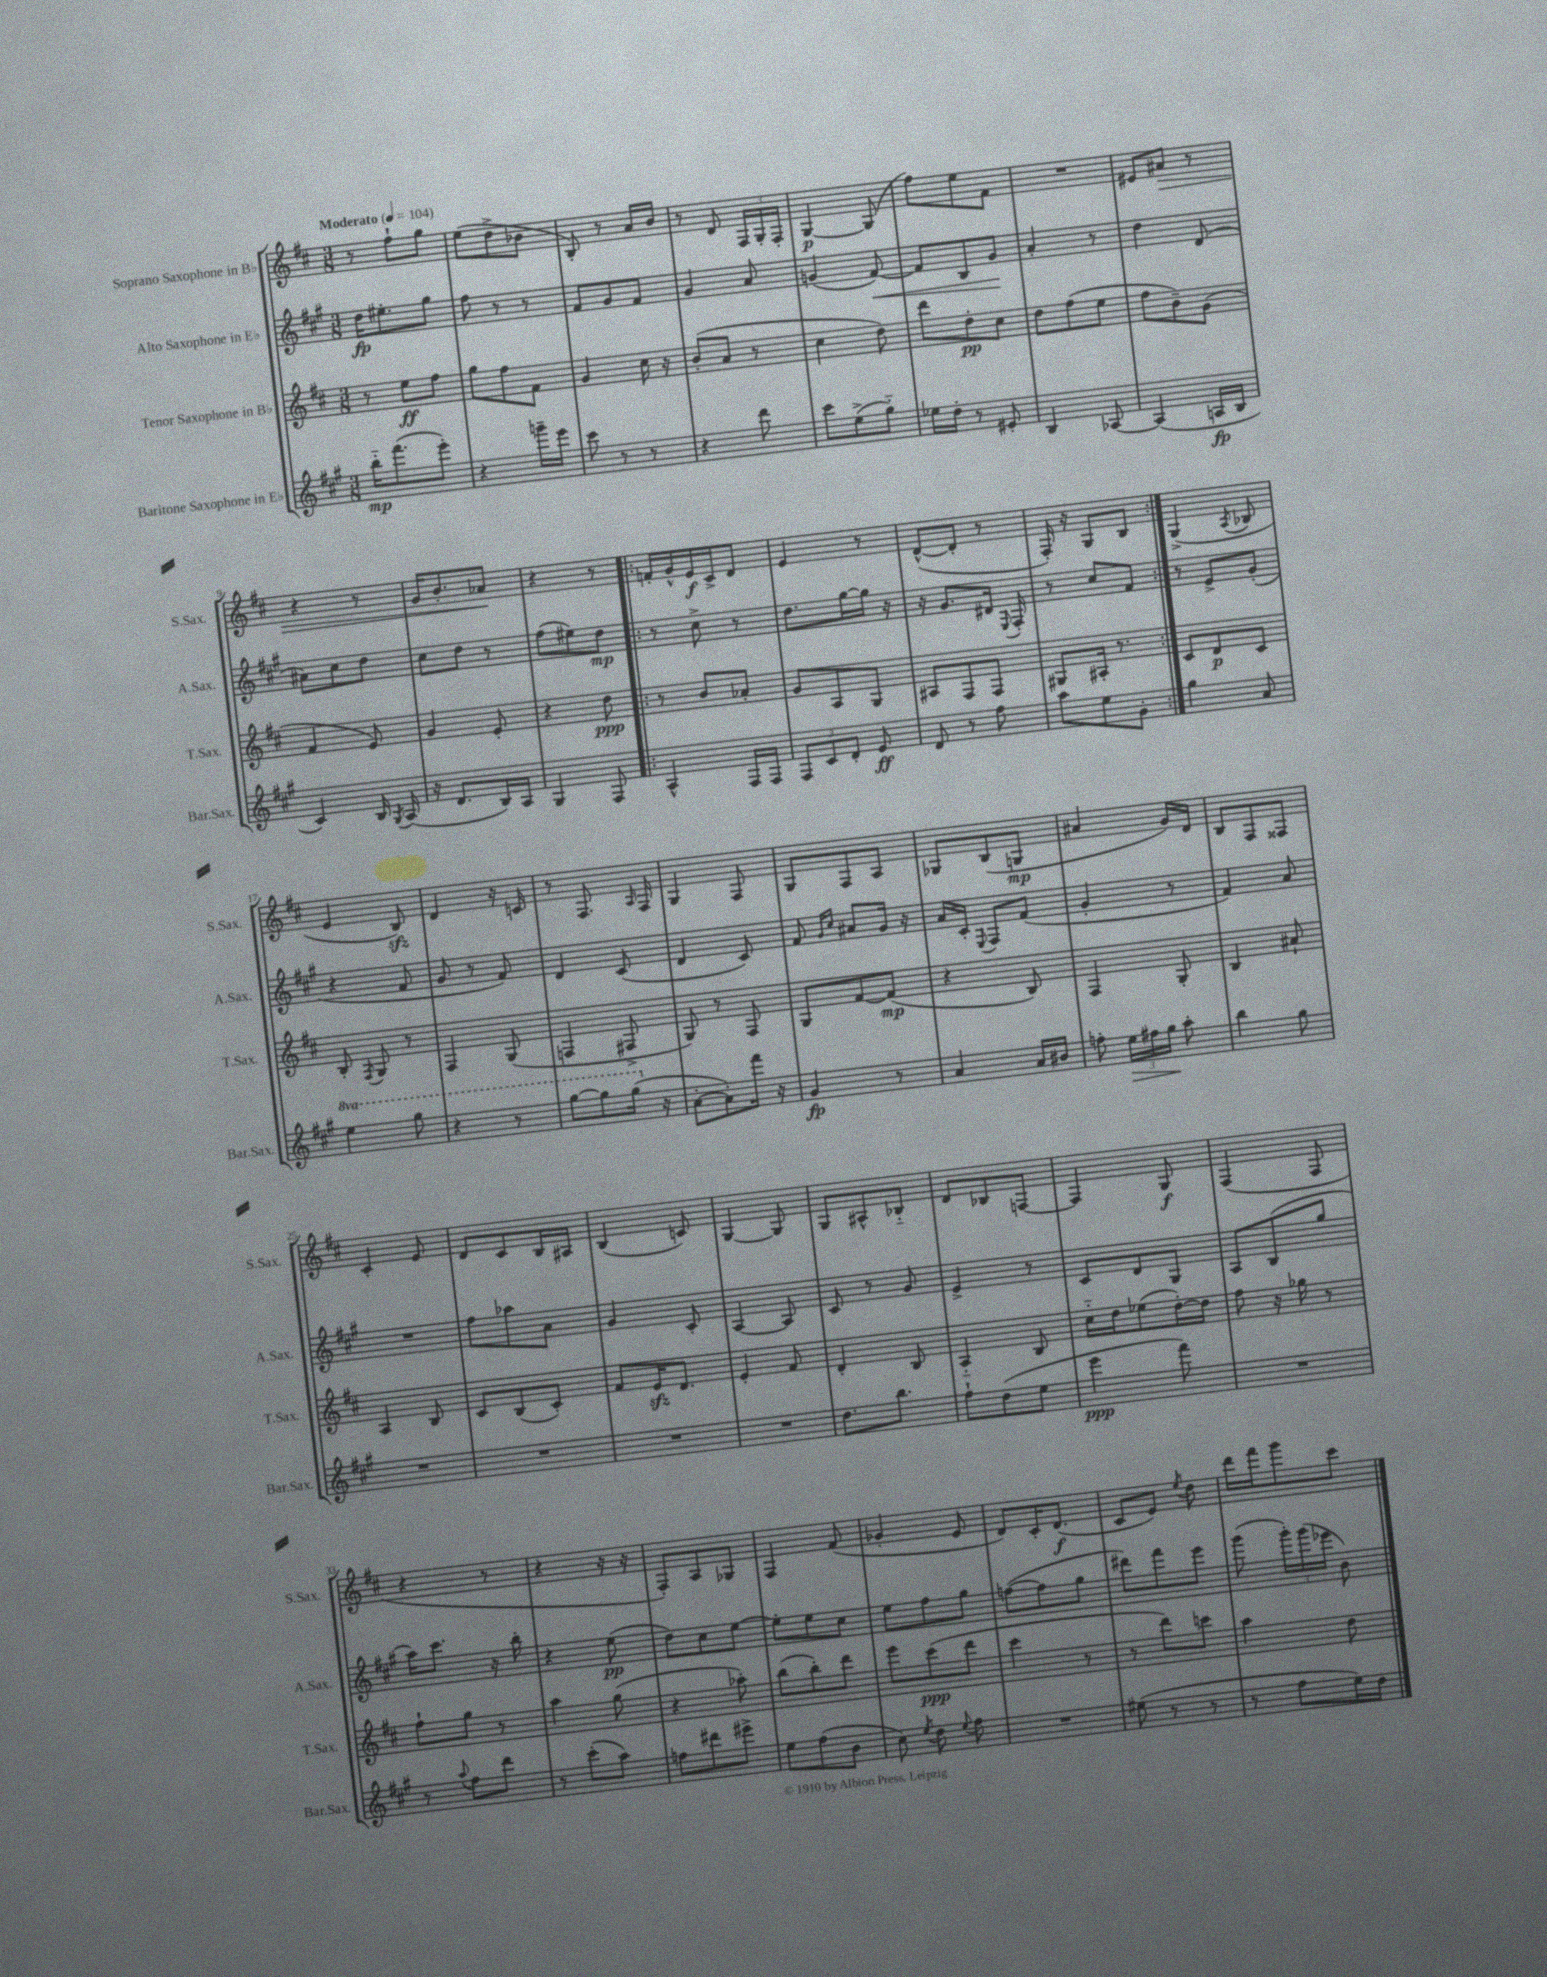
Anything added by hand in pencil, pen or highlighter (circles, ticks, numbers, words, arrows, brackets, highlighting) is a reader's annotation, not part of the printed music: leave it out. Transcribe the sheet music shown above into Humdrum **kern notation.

**kern	**dynam	**kern	**dynam	**kern	**dynam	**kern	**dynam
*part4	*part4	*part3	*part3	*part2	*part2	*part1	*part1
*staff4	*staff4	*staff3	*staff3	*staff2	*staff2	*staff1	*staff1
*I"Baritone Saxophone in E♭	*	*I"Tenor Saxophone in B♭	*	*I"Alto Saxophone in E♭	*	*I"Soprano Saxophone in B♭	*
*I'Bar.Sax.	*	*I'T.Sax.	*	*I'A.Sax.	*	*I'S.Sax.	*
*clefG2	*	*clefG2	*	*clefG2	*	*clefG2	*
*k[f#c#g#]	*	*k[f#c#]	*	*k[f#c#g#]	*	*k[f#c#]	*
*M3/8	*	*M3/8	*	*M3/8	*	*M3/8	*
*MM104	*	*MM104	*	*MM104	*	*MM104	*
=1	=1	=1	=1	=1	=1	=1	=1
!	!	!	!	!	!	!LO:TX:a:B:t=Moderato	!
16bb\KL	mp	8r	.	16dd\KL	fp	8r	.
(8.fff#\	.	.	.	8.ee#X'\	.	.	.
.	.	8ee\L	ff	.	.	8ff#`\L	.
8eee'\J)	.	8ff#\J	.	8gg#\J	.	8gg\J	.
=2	=2	=2	=2	=2	=2	=2	=2
4r	.	8gg\L	.	8ff#\	.	(8ee\L	.
.	.	8ff#\	.	8r	.	8dd^\	.
16gggn~\LL	.	8f#\J	.	8r	.	8b-X\J	.
16eee\JJ	.	.	.	.	.	.	.
=3	=3	=3	=3	=3	=3	=3	=3
8ccc#\	.	4g/	.	8f#/L	.	8B'/)	.
8r	.	.	.	8g#/	.	8r	.
8r	.	16cc#\	.	8f#/J	.	16a/LL	.
.	.	16r	.	.	.	16b/JJ	.
=4	=4	=4	=4	=4	=4	=4	=4
4r	.	(8b'/L	.	4g#/	.	8r	.
.	.	8a/J	.	.	.	8d/	.
8ddd\	.	8r	.	8a/	.	24F#/LL	.
.	.	.	.	.	.	24G'/	.
.	.	.	.	.	.	24F#'/JJ	.
=5	=5	=5	=5	=5	=5	=5	=5
8ccc#\L	.	4cc#\	.	(4gn/	.	[4G/	p
(8ee^\	.	.	.	.	.	.	.
!	!	!	!	!	!LO:HP:b	!	!
8gg#\J)	.	8dd\)	.	[8f#/)	<	(8G/]	.
=6	=6	=6	=6	=6	=6	=6	=6
16ee-X\LL	.	8ddd\L	.	8f#/L]	.	8ff#\L)	.
16dd'\JJ	.	.	.	.	.	.	.
8r	.	8dd'\	pp	8B/	.	8ee\	.
8e#X'/	.	8cc#\J	.	8g#/J	.	8f#\J	.
.	.	.	.	.	[	.	.
=7	=7	=7	=7	=7	=7	=7	=7
4B/	.	8dd\L	.	4a'/	.	4.r	.
.	.	(8ff#\	.	.	.	.	.
[8A-X/	.	8ee\J	.	8r	.	.	.
=8	=8	=8	=8	=8	=8	=8	=8
(4A-/]	.	8ff#\L	.	4dd\	.	8e#X/L	.
!	!	!	!	!	!	!	!LO:HP:b
.	.	8b~\)	.	.	.	8a#X/J	>
16An/LL	fp	(8g\J	.	(8d/	.	8r	.
16B/JJ	.	.	.	.	.	.	.
!!LO:LB:g=z
=9	=9	=9	=9	=9	=9	=9	=9
4c#/)	.	4f#/	.	8a#X\L)	.	4r	.
.	.	.	.	8cc#\	.	.	.
16B/	.	8e/)	.	8dd\J	.	8r	.
8qG#/	.	.	.	.	.	.	.
(16A/	.	.	.	.	.	.	.
=10	=10	=10	=10	=10	=10	=10	=10
16r	.	4g/	.	8cc#\L	.	16g/KL	.
8.d/L	.	.	.	.	.	8.b'/	.
.	.	.	.	8dd\J	.	.	.
16B/L)	.	8e'/	.	8r	.	8a-X/J	.
16A/JJ	.	.	.	.	.	.	.
.	.	.	.	.	.	.	]
=11	=11	=11	=11	=11	=11	=11	=11
4G#/	.	4r	.	(8ff#\L	.	4r	.
.	.	.	.	8ee#X\)	.	.	.
8F#/	.	8dd\	ppp	8dd\J	mp	8r	.
=12!|:	=12!|:	=12!|:	=12!|:	=12!|:	=12!|:	=12!|:	=12!|:
4A^^/	.	8r	.	8r	.	16fn'/LL	.
.	.	.	.	.	.	16g^^/	.
.	.	8b/L	.	8cc#^\	.	16e/	f
.	.	.	.	.	.	16c#^/J	.
16F#/LL	.	8a-X'/J	.	8r	.	8d/J	.
16F#/JJ	.	.	.	.	.	.	.
=13	=13	=13	=13	=13	=13	=13	=13
12F#/L	.	8g/L	.	8.dd\L	.	4e/	.
12c#/	.	.	.	.	.	.	.
.	.	8A/	.	.	.	.	.
12d'/J	.	.	.	.	.	.	.
.	.	.	.	[16gg#\L	.	.	.
8e/	ff	8G/J	.	16gg#\JJ]	.	8r	.
.	.	.	.	16r	.	.	.
=14	=14	=14	=14	=14	=14	=14	=14
8d/	.	8A#X/L	.	16r	.	([8d^^/L	.
.	.	.	.	8.g#/L	.	.	.
8r	.	8F#/	.	.	.	8d'/J]	.
8ff#\	.	8F#/J	.	16d#X/Jk	.	8r	.
.	.	.	.	8qqE/	.	.	.
.	.	.	.	16F#'/	.	.	.
=15	=15	=15	=15	=15	=15	=15	=15
8aa\L	.	8G#X/L	.	8r	.	16F#'/)	.
.	.	.	.	.	.	16r	.
8ee\	.	16A#X'/Jk	.	8cc#/L	.	8G/L	.
.	.	8.r	.	.	.	.	.
8g#'\J	.	.	.	8f#/J	.	8B/J	.
=16:|!	=16:|!	=16:|!	=16:|!	=16:|!	=16:|!	=16:|!	=16:|!
4gg#\	.	8c#/L	.	8r	.	(4G^/	.
.	.	8d/	p	8e^/L	.	.	.
.	.	.	.	.	.	8qA/	.
8a/	.	8c#/J	.	(8g#'/J	.	8B-X/	.
!!LO:LB:g=z
=17	=17	=17	=17	=17	=17	=17	=17
*8va	*	*	*	*	*	*	*
4eee\	.	8B'/	.	4r	.	4e/	.
.	.	8qF#/	.	.	.	.	.
.	.	8G/	.	.	.	.	.
8ggg#\	.	8r	.	8f#/	.	8Bzz/)	.
=18	=18	=18	=18	=18	=18	=18	=18
4r	.	4F#/	.	8g#/	.	4d/	.
.	.	.	.	8r	.	.	.
8r	.	(8G/	.	8f#/)	.	16r	.
.	.	.	.	.	.	16cn/	.
=19	=19	=19	=19	=19	=19	=19	=19
[8ggg#\L	.	4Fn/	.	4d/	.	8r	.
8ggg#\]	.	.	.	.	.	8.F#/	.
(16ggg#\Jk	.	8F#X^/	.	(8c#/	.	.	.
.	.	.	.	.	.	16qqA/	.
*X8va	*	*	*	*	*	*	*
16r	.	.	.	.	.	16F#/	.
=20	=20	=20	=20	=20	=20	=20	=20
[8a'\L	.	8G/)	.	4d/	.	4G/	.
8a'\])	.	8r	.	.	.	.	.
16fff#\Jk	.	8F#/	.	8c#/)	.	8F#/	.
16r	.	.	.	.	.	.	.
=21	=21	=21	=21	=21	=21	=21	=21
4g#/	fp	8G/L	.	8f#/	.	8G/L	.
.	.	.	.	16qqg#/LL	.	.	.
.	.	.	.	16qqcc#/JJ	.	.	.
.	.	[8f#/	.	8a#X/L	.	8F#/	.
8r	.	(8f#/J]	mp	16g#/Jk	.	8A/J	.
.	.	.	.	16r	.	.	.
=22	=22	=22	=22	=22	=22	=22	=22
4a/	.	4r	.	16a/LL	.	8G-X/L	.
.	.	.	.	16c#'/JJ	.	.	.
.	.	.	.	8qqE/	.	.	.
.	.	.	.	8F#/L	.	(8B/	.
16a/LL	.	8B/)	.	(8f#/J	.	8Gn/J	mp
16b#X/JJ	.	.	.	.	.	.	.
=23	=23	=23	=23	=23	=23	=23	=23
8ffn'\	.	4F#/	.	4g#'/	.	4a#X/	.
!	!LO:HP:b	!	!	!	!	!	!
24ee\LL	>	.	.	.	.	.	.
24ff#X\	.	.	.	.	.	.	.
24gg#\JJ	.	.	.	.	.	.	.
8aa'\	]	8G'/	.	8r	.	16g/LL)	.
.	.	.	.	.	.	16d/JJ	.
=24	=24	=24	=24	=24	=24	=24	=24
4bb\	.	4B/	.	4f#/)	.	8B/L	.
.	.	.	.	.	.	8F#/	.
8gg#\	.	8a#X`/	.	8a/	.	8F##X/J	.
!!LO:LB:g=z
=25	=25	=25	=25	=25	=25	=25	=25
4.r	.	4A/	.	4.r	.	4c#'/	.
.	.	8B/	.	.	.	8e/	.
=26	=26	=26	=26	=26	=26	=26	=26
4.r	.	8c#/L	.	8ff#\L	.	8d/L	.
.	.	(8B/	.	8aa-X\	.	8c#/	.
.	.	8c#'/J)	.	8a\J	.	16B/L	.
.	.	.	.	.	.	16A#X/JJ	.
=27	=27	=27	=27	=27	=27	=27	=27
4.r	.	8f#/L	.	4g#/	.	(4B/	.
.	.	16ezz/K	.	.	.	.	.
.	.	8.d/J	.	.	.	.	.
.	.	.	.	8c#'/	.	8cn/)	.
=28	=28	=28	=28	=28	=28	=28	=28
4.r	.	4e'/	.	[4A/	.	[4G/	.
.	.	8f#/	.	8A/]	.	8G/]	.
=29	=29	=29	=29	=29	=29	=29	=29
8.dd\L	.	4d'/	.	8c#/	.	8G/L	.
.	.	.	.	8r	.	8A#X^^/	.
8.bb\J	.	.	.	.	.	.	.
.	.	8B/	.	8g#/	.	8B-X/J	.
=30	=30	=30	=30	=30	=30	=30	=30
8ff#`\L	.	4A/	.	4e^/	.	8d/L	.
(8dd\	.	.	.	.	.	8B-X/	.
8ee\J	.	8B/	.	8r	.	[8Fn/J	.
=31	=31	=31	=31	=31	=31	=31	=31
4eee\	ppp	16cc#\LL	.	8c#/L	.	4F/]	.
.	.	16dd\J	.	.	.	.	.
.	.	(8ee-X\	.	8d/	.	.	.
8fff#\)	.	[16dd'\L)	.	8G#/J	.	8G/	f
.	.	16dd\JJ]	.	.	.	.	.
=32	=32	=32	=32	=32	=32	=32	=32
4.r	.	8ff#\	.	8A/L	.	(4F#/	.
.	.	16r	.	(8B/	.	.	.
.	.	16gg-X\	.	.	.	.	.
.	.	8r	.	8gg#/J	.	8F#/	.
!!LO:LB:g=z
=33	=33	=33	=33	=33	=33	=33	=33
8r	.	8ff#`\L	.	16aa\KL)	.	4r	.
.	.	.	.	8.ccc#\J	.	.	.
8qqaa/	.	.	.	.	.	.	.
8ff#\L	.	8gg\J	.	.	.	.	.
8ddd\J	.	8r	.	16r	.	8r	.
.	.	.	.	16bb'\	.	.	.
=34	=34	=34	=34	=34	=34	=34	=34
8r	.	4aa\	.	4r	.	4r	.
(8ccc#'\L	.	.	.	.	.	.	.
8aa\J)	.	(8gg\	.	(8ee\	pp	16r	.
.	.	.	.	.	.	16r	.
=35	=35	=35	=35	=35	=35	=35	=35
8ffn\L	.	4r	.	8dd\L)	.	8F#'/L)	.
8ddd#X\	.	.	.	8cc#\	.	8A/	.
8eee#X^\J	.	8aa-X'\)	.	[8ee\J	.	8G-X/J	.
=36	=36	=36	=36	=36	=36	=36	=36
8ee\L	.	(8bb\L	.	8ee'\L]	.	4F#/	.
(8ff#\	.	8bb'\)	.	8ee\	.	.	.
8b\J	.	8ddd\J	.	8cc#\J	.	(8f#/	.
=37	=37	=37	=37	=37	=37	=37	=37
8cc#\)	.	8eee\L	.	8ee\L	.	4g-X'/	.
8qee/	.	.	.	.	.	.	.
8dd\	.	(8ccc#\	ppp	8ff#\	.	.	.
8qqee/	.	.	.	.	.	.	.
8ff#\	.	8ddd\J	.	8gg#\J	.	8e/	.
=38	=38	=38	=38	=38	=38	=38	=38
4.r	.	4ccc#\	.	([8ffn\L	.	8d/L)	.
.	.	.	.	8ff\]	.	16c#'/K	.
.	.	.	.	.	.	(8.d/J	f
.	.	8r	.	8gg#\J	.	.	.
=39	=39	=39	=39	=39	=39	=39	=39
(8ee#X\	.	8r	.	8ddd#X\L)	.	8c#/L	.
8r	.	8ddd\L)	.	8fff#\	.	8e/J)	.
.	.	.	.	.	.	8qee/	.
8r	.	8cccn\J	.	8eee\J	.	8dd\	.
=40	=40	=40	=40	=40	=40	=40	=40
8r	.	4aa\	.	(8ggg#\	.	16ddd\LL	.
.	.	.	.	.	.	16fff#\J	.
8ff#\L	.	.	.	24ggg#'\LL)	.	8ggg\	.
.	.	.	.	(24ggg#\	.	.	.
.	.	.	.	24eee-X\JJ	.	.	.
16ee\L)	.	8dd\	.	8b\)	.	8ccc#\J	.
16dd\JJ	.	.	.	.	.	.	.
==	==	==	==	==	==	==	==
*-	*-	*-	*-	*-	*-	*-	*-
